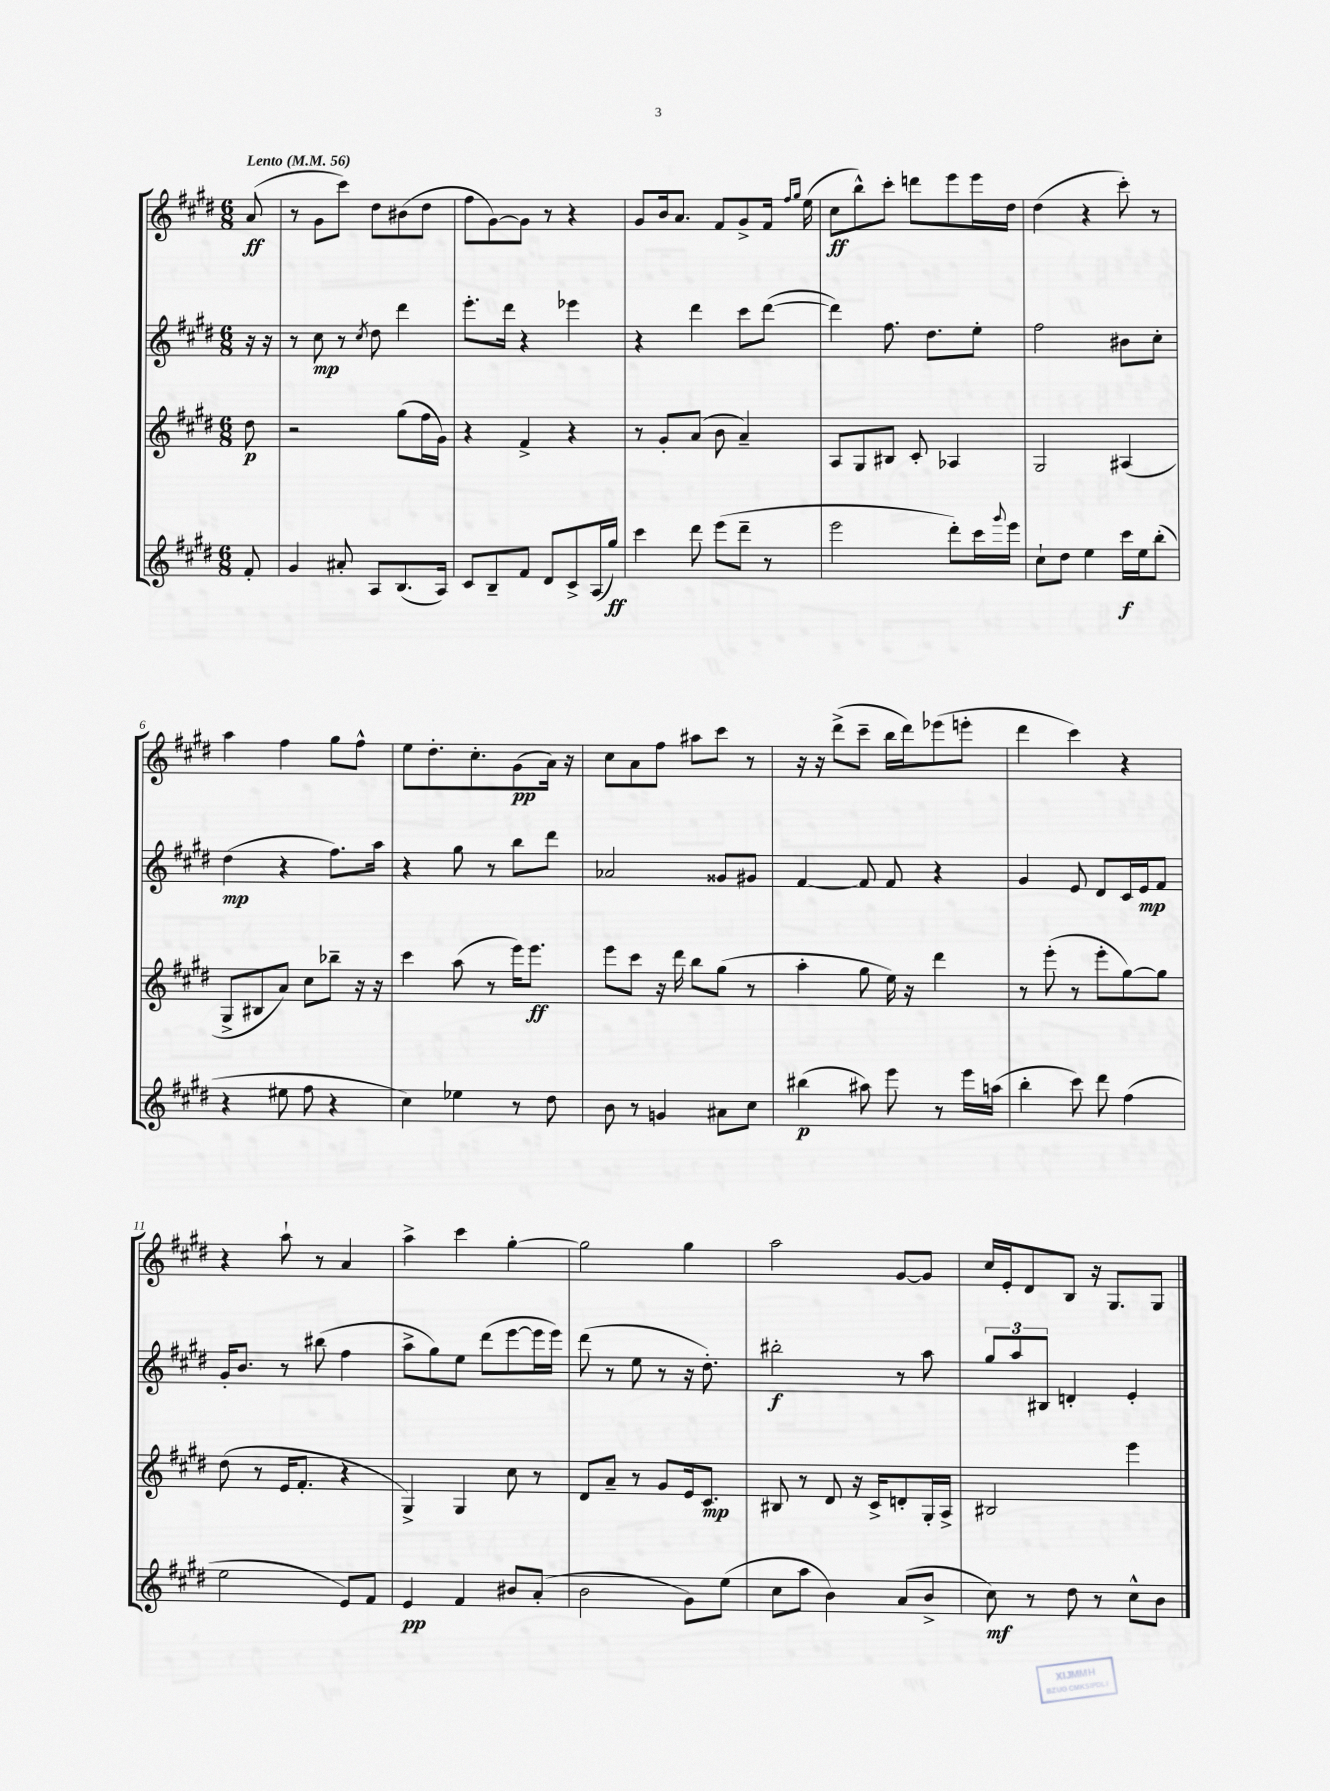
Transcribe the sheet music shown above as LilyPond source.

<<
\new StaffGroup <<
\new Staff = "s0" {
    \clef treble \key e \major \numericTimeSignature \time 6/8 \partial 8 \tempo "Lento" 4 = 56
    a'8\ff( |
    r8 gis'8 cis'''8) dis''8 bis'8( dis''8 |
    fis''8 gis'8~) gis'8 r8 r4 |
    gis'8 b'16 a'8. fis'8 gis'8-> fis'16 \grace { fis''16 gis''16 } e''16( |
    cis''8\ff b''8-^) cis'''8-. d'''8 e'''8 e'''16 dis''16 |
    dis''4( r4 cis'''8-.) r8 |
    a''4 fis''4 gis''8 fis''8-^ |
    e''8 dis''8.-. cis''8.-. gis'8\pp( a'16) r16 |
    cis''8 a'8 fis''8 ais''8 cis'''8 r8 |
    r16 r16 dis'''8->( cis'''8-- b''16 dis'''16) ees'''8( e'''8-. |
    dis'''4 cis'''4) r4 |
    r4 a''8-! r8 a'4 |
    a''4-> cis'''4 gis''4~-. |
    gis''2 gis''4 |
    a''2 gis'8~ gis'8 |
    cis''16 e'16-. dis'8 b8 r16 gis8. gis8 \bar "|." |
}
\new Staff = "s1" {
    \clef treble \key e \major \numericTimeSignature \time 6/8 \partial 8
    r16 r16 |
    r8 cis''8\mp r8 \acciaccatura { cis''8 } dis''8 dis'''4 |
    e'''8.-. dis'''16 r4 ees'''4 |
    r4 dis'''4 cis'''8 dis'''8~( |
    dis'''4) fis''8. dis''8. e''8-. |
    fis''2 bis'8 cis''8-. |
    dis''4\mp( r4 fis''8.) a''16 |
    r4 gis''8 r8 b''8 dis'''8 |
    aes'2 gisis'8 gis'8 |
    fis'4~ fis'8 fis'8 r4 |
    gis'4 e'8 dis'8 cis'16 e'16\mp fis'8 |
    gis'16-. b'8. r8 bis''8( fis''4 |
    a''8-> gis''8) e''8 dis'''8( e'''8~ e'''16 e'''16) |
    dis'''8( r8 e''8 r8 r16 dis''8.-.) |
    bis''2-.\f r8 a''8 |
    \tuplet 3/2 { gis''8 a''8 bis8 } d'4-. e'4-. \bar "|." |
}
\new Staff = "s2" {
    \clef treble \key e \major \numericTimeSignature \time 6/8 \partial 8
    dis''8\p |
    r2 gis''8( fis''16 gis'16) |
    r4 fis'4-> r4 |
    r8 gis'8-. a'8( b'8 a'4--) |
    a8 gis8 bis8 cis'8-. aes4 |
    gis2 ais4( |
    gis8-> bis8 a'8) cis''8 bes''8-- r16 r16 |
    cis'''4 a''8( r8 e'''16) e'''8.\ff |
    e'''8 cis'''8 r16 dis'''16 b''8 gis''8( r8 |
    a''4-. gis''8 e''16) r16 dis'''4 |
    r8 e'''8-.( r8 e'''8-. gis''8~) gis''8 |
    dis''8( r8 e'16 fis'8.-. r4 |
    gis4->) gis4 cis''8 r8 |
    dis'8 a'8-- r8 gis'8 e'16 cis'8.\mp |
    bis8 r8 dis'8 r16 cis'16-> d'8-. gis16-. a16-> |
    bis2 e'''4 \bar "|." |
}
\new Staff = "s3" {
    \clef treble \key e \major \numericTimeSignature \time 6/8 \partial 8
    fis'8-. |
    gis'4 ais'8-. a8 b8.( a16) |
    cis'8 b8-- fis'8 dis'8 cis'8-> a16( gis''16\ff) |
    cis'''4 dis'''8 e'''8( dis'''8-- r8 |
    e'''2 dis'''8-.) cis'''16 \appoggiatura { gis'''8 } e'''16 |
    cis''8-! dis''8 e''4 cis'''16\f e''16 b''8-.( |
    r4 eis''8 fis''8 r4 |
    cis''4) ees''4 r8 dis''8 |
    b'8 r8 g'4 ais'8 cis''8 |
    bis''4\p( ais''8) e'''8 r8 e'''16 a''16( |
    b''4-. cis'''8) dis'''8 fis''4( |
    e''2 e'8) fis'8 |
    e'4\pp fis'4 bis'8 a'8-.( |
    b'2 gis'8) e''8( |
    cis''8 a''8 b'4) a'8( b'8-> |
    cis''8\mf) r8 dis''8 r8 cis''8-^ b'8 \bar "|." |
}
>>
>>
